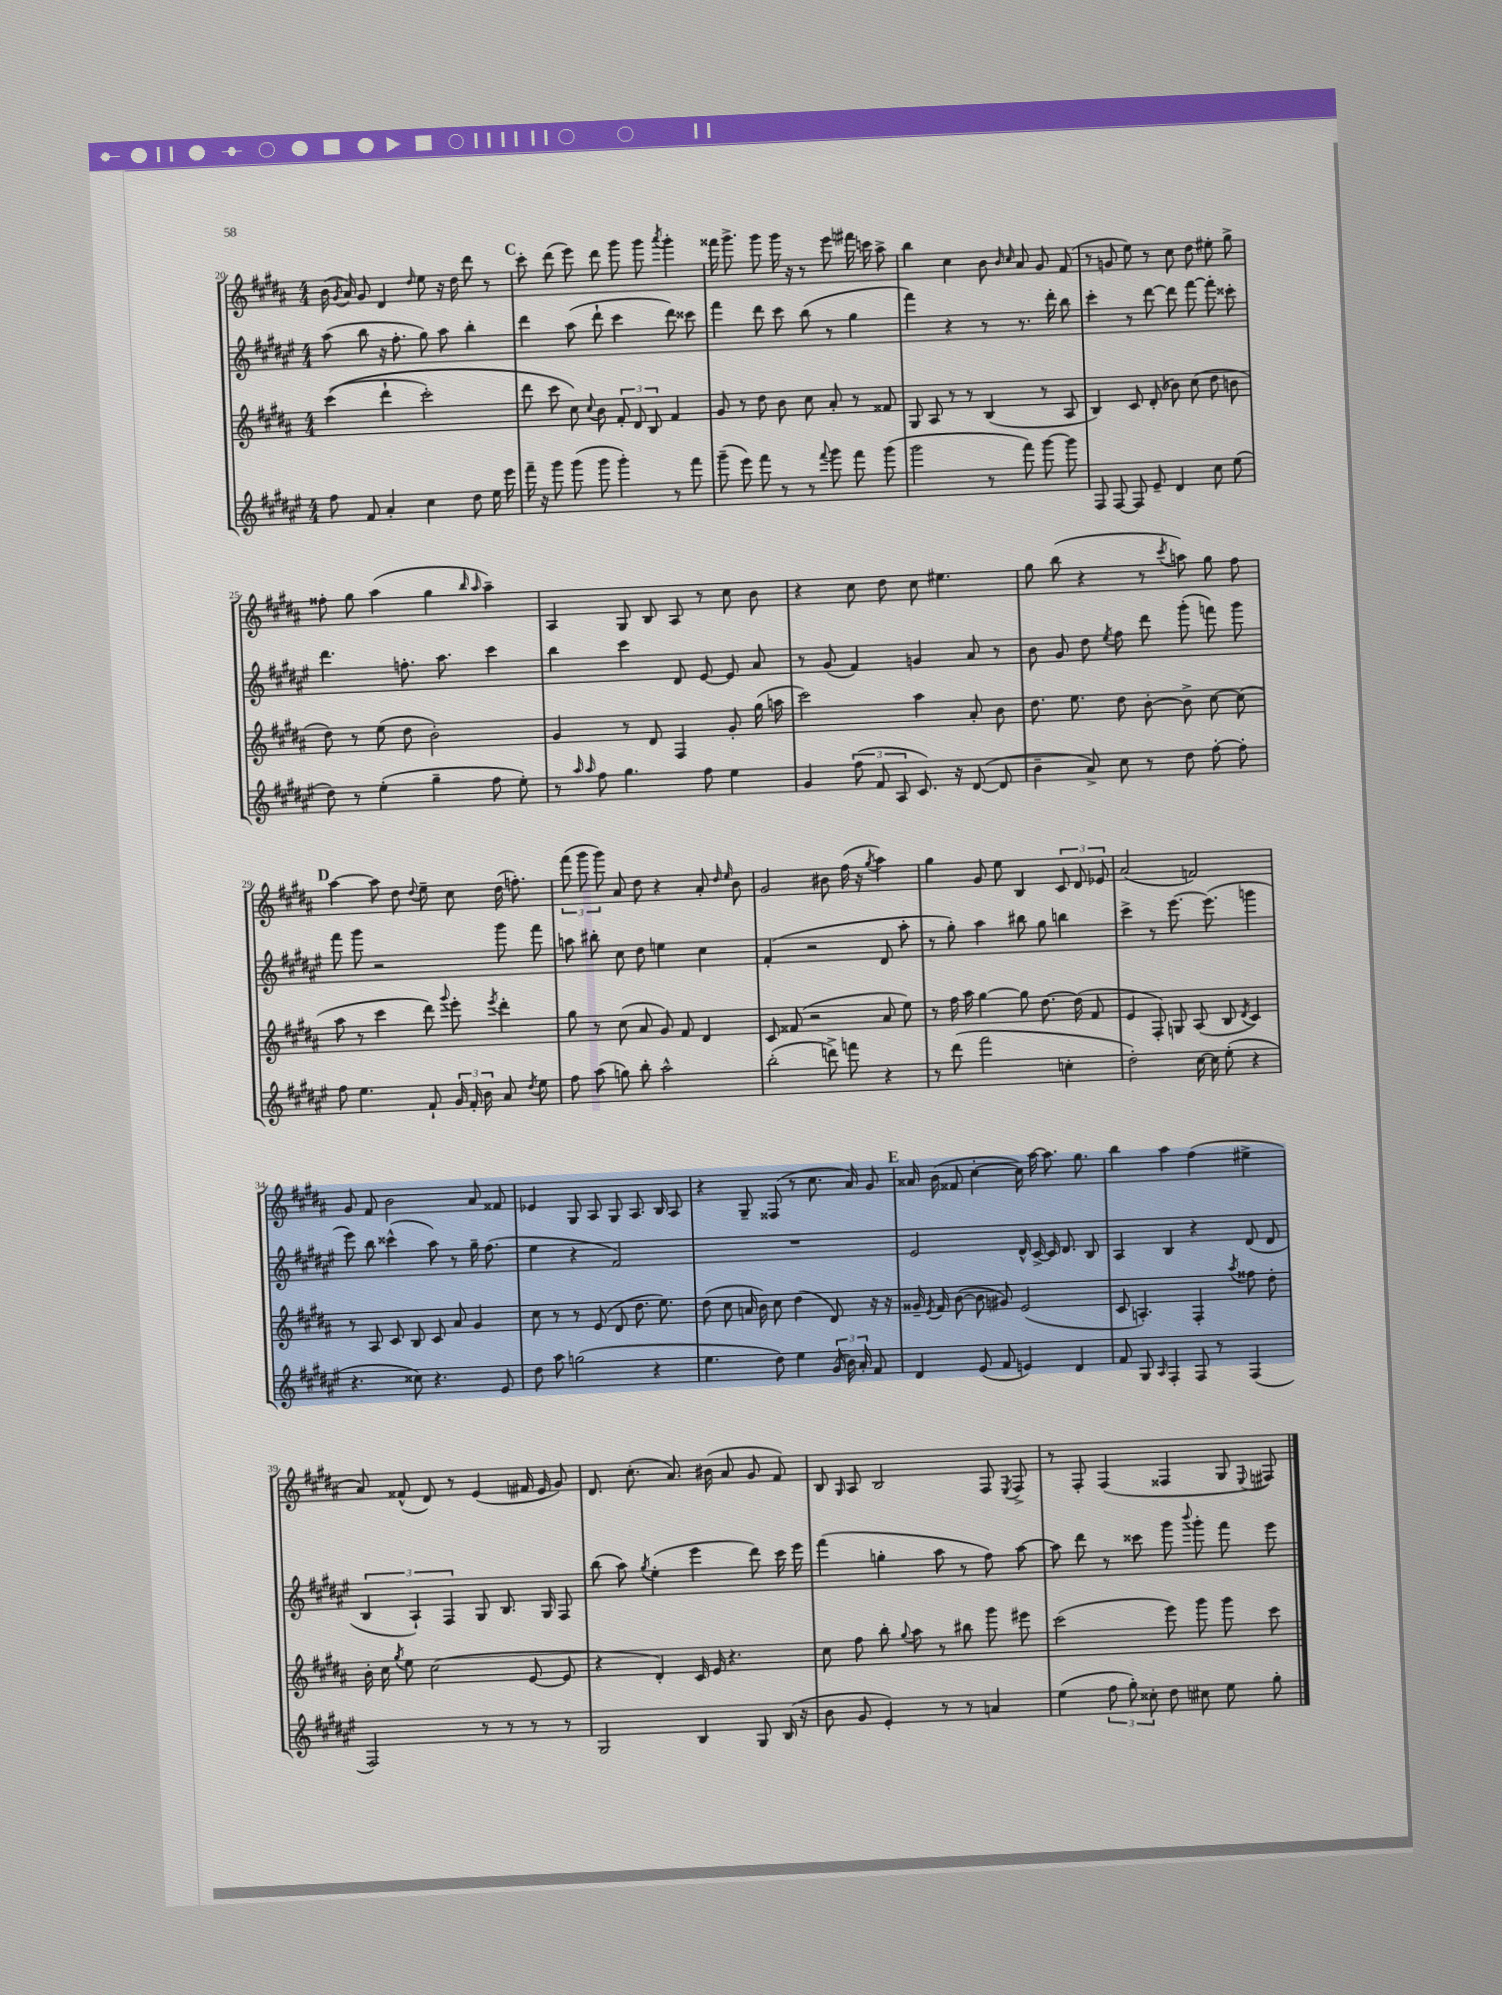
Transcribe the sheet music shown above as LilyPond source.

<<
\new StaffGroup <<
\new Staff = "s0" {
    \clef treble \key b \major \numericTimeSignature \time 4/4
    \autoBeamOff b'16( \acciaccatura { gis'8 } ais'16) gis'8 dis'4 \grace { dis''16 } e''8 r16 dis''16 dis'''8 r8 |
    \mark \markup { \bold "C" } cis'''8-. dis'''8( e'''8) dis'''8 gis'''8 gis'''8 \acciaccatura { ais'''8 } gis'''4-. |
    fisis'''16 gis'''8.-> gis'''8 gis'''16 r16 r8 e'''8 fis'''16 c'''16 ais''8-> |
    b''4 cis''4 b'8 \grace { b'16 cis''16 } ais'8 gis'8 fis'8( |
    r8 g'8 e''8) r8 cis''8 dis''8 eis''8-. gis''8-> |
    fisis''8-. gis''8 ais''4( gis''4 \grace { b''16 ais''16 } ais''4--) |
    ais4 gis8 b8 ais8 r8 cis''8 b'8 |
    r4 cis''8 dis''8 cis''8 eis''4. |
    gis''8 b''8( r4 r8 \acciaccatura { cis'''8 } a''8) gis''8 fis''8 |
    \mark \markup { \bold "D" } ais''4~ ais''8 dis''8 \appoggiatura { dis''8 } e''8-- cis''8 dis''16( f''8.-.) |
    \tuplet 3/2 { fis'''8( gis'''8 gis'''8) } ais'8 dis''8 r4 ais'8-. \grace { dis''16 e''16 } b'8 |
    gis'2 bis'8 fis''16( r16 \acciaccatura { gis''8 } ais''4) |
    gis''4 gis'8 e''8 b4 \tuplet 3/2 { cis'8 dis'8 ees'8 } |
    ais'2( f'2) |
    gis'8 fis'8 b'2 ais'8 fisis'8 |
    ees'4 gis8 ais8 gis8 ais8. b16 ais8 |
    r4 gis8-- fisis8( r8 cis''8. ais'16) gis'8 |
    \mark \markup { \bold "E" } aisis'16 b'16( fisis'8 cis''4~-. cis''16) ais''16~ ais''8. gis''8. |
    b''4 ais''4 fis''4( eis''4-> |
    ais'8) fisis'8-^( dis'8) r8 e'4( fis'16 e'16 gis'8) |
    dis'8. cis''8.-.( ais'8.) bis'16( ais'8 gis'8 fis'8) |
    b8 \grace { gis16 } ais8 b2 fis8 \acciaccatura { e8 } fis8-> |
    r8 fis8-. fis4( fisis4 gis8 \appoggiatura { e8 } fis8) \bar "|." |
}
\new Staff = "s1" {
    \clef treble \key fis \major \numericTimeSignature \time 4/4
    \autoBeamOff ais''8( b''8 r16 fis''8.-. gis''8) ais''8 b''4-. |
    \mark \markup { \bold "C" } dis'''4 ais''8( dis'''8-! cis'''4 dis'''8) cisis'''8 |
    fis'''4 dis'''8 cis'''8 b''8( r8 gis''4 |
    fis'''4) r4 r8 r8. dis'''16-. b''8 |
    cis'''4-. r8 dis'''8~ dis'''8 fis'''8~ fis'''8-. cisis'''8-. |
    dis'''4. f''8.-. ais''8. cis'''4 |
    b''4 cis'''4 dis'8 eis'8~ eis'8 ais'8 |
    r8 gis'8( fis'4) g'4 ais'8 r8 |
    b'8 gis'8 dis''8 \acciaccatura { eis''8 } fis''8 dis'''8 gis'''8-.( f'''8) gis'''8 |
    \mark \markup { \bold "D" } fis'''8 gis'''8 r2 gis'''8 fis'''8 |
    a''8 bis''8-. cis''8 dis''8 e''4 cis''4 |
    fis'4-.( r2 dis'8 ais''8-. |
    r8 gis''8-.) ais''4 bis''8 gis''8 b''4 |
    cis'''4-> r8 eis'''8.~ eis'''8.( g'''4 |
    eis'''8) b''8 cisis'''4-^( ais''8) r8 gis''16-- fis''8.( |
    eis''4 r4 fis'2) |
    R1 |
    \mark \markup { \bold "E" } eis'2 dis'16-^ cis'16~-> cis'16 dis'8. b8 |
    ais4 b4 r4 dis'8( dis'8 |
    \tuplet 3/2 { b4 ais4-!) fis4 } gis8 b8. gis16 fis8 |
    b''8( ais''8) \acciaccatura { gis''8 } eis''4-.( eis'''4 dis'''8) cis'''16 eis'''16 |
    fis'''4( g''4-. ais''8 r8 fis''8) ais''8~ |
    ais''8 dis'''8 r8 cisis'''8 gis'''8 \appoggiatura { b'''8 } gis'''8-. fis'''8 eis'''8 \bar "|." |
}
\new Staff = "s2" {
    \clef treble \key b \major \numericTimeSignature \time 4/4
    \autoBeamOff cis'''4(\( dis'''4-! cis'''2-.) |
    \mark \markup { \bold "C" } dis'''8 cis'''8 cis''8\) \appoggiatura { cis''8 } b'8 \tuplet 3/2 { fis'8-. dis'8 b8 } fis'4 |
    gis'8 r8 dis''8 b'8 cis''8 ais'8-. r8 fisis'8 |
    gis8 ais8 r8 r8 b4( r8 ais8 |
    b4) cis'8 dis'8-.( bes'8) cis''8( dis''8 b'8 |
    dis''8) r8 e''8( dis''8 b'2-.) |
    gis'4 r8 dis'8 fis4 gis'8-. gis''16( a''16 |
    cis'''2) ais''4 ais'8-. b'8 |
    dis''8. e''8. dis''8 b'8~-. b'8-> cis''8~ cis''8( |
    \mark \markup { \bold "D" } ais''8 r8 cis'''4 dis'''8) \appoggiatura { gis'''8 } e'''8-. \acciaccatura { e'''8 } dis'''4-. |
    gis''8 r8 cis''8( ais'8 gis'8) fis'8 dis'4 |
    cis'8 fisis'8( r2 ais'8 e''8) |
    r8 fis''16 ais''16 gis''4~ gis''8 dis''8.~ dis''16( fis'8 |
    e'4 fis8-.) g8 ais8( b8 \acciaccatura { dis'8 } cis'4) |
    r8 ais8 cis'8 b8 cis'8 ais'8 gis'4 |
    cis''8 r8 r8 e'8( dis'8 dis''8. e''8.) |
    dis''8( cis''8 a'16 b'16) cis''8 dis''4( dis'8) r16 r16 |
    \mark \markup { \bold "E" } gisis'16-- \acciaccatura { e'8 } fis'16 b'8~( b'8 gis'8) e'2( |
    cis'8 a4.-.) fis4-. \acciaccatura { ais''8 } fisis''8 dis''8-. |
    b'16-. cis''16 \acciaccatura { gis''8 } e''8 cis''2( e'8~ e'8 |
    r4 dis'4-.) cis'16 e'16 r4. |
    cis''8 fis''8 b''8-. \appoggiatura { gis''8 } ais''8 r8 bis''8 gis'''8 eis'''8 |
    cis'''2( e'''8) gis'''8 gis'''8 cis'''8 \bar "|." |
}
\new Staff = "s3" {
    \clef treble \key fis \major \numericTimeSignature \time 4/4
    \autoBeamOff fis''8 fis'8 ais'4-. cis''4 dis''8 eis''16 eis'''16 |
    \mark \markup { \bold "C" } fis'''16-- r16 gis'''8 gis'''8( gis'''8 gis'''4-.) r8 fis'''8 |
    gis'''8--( eis'''8) fis'''8 r8 r8 \appoggiatura { fis'''8 } gis'''8 fis'''8 gis'''8( |
    gis'''2 r8 fis'''8) gis'''8~ gis'''8 |
    fis8 fis8~ fis8 eis'8-- dis'4 cis''8 eis''8( |
    dis''8) r8 eis''4-.( gis''4-- fis''8 eis''8-.) |
    r8 \grace { ais''16 ais''16 } fis''8 gis''4. fis''8 eis''4 |
    gis'4 \tuplet 3/2 { fis''8( fis'8 ais8 } cis'8.) r16 dis'8~( dis'8 |
    b'4-- ais'8->) cis''8 r8 dis''8 fis''8~-. fis''8-. |
    \mark \markup { \bold "D" } fis''8 eis''4. fis'8-! \tuplet 3/2 { gis'16 fis'16-. b'16 } ais'8 \acciaccatura { dis''8 } eis''8 |
    fis''8 ais''8( g''8) b''8-. ais''2-^ |
    b''2-.( d'''8->) f'''8 r4 |
    r8 dis'''8( fis'''2 c''4-. |
    dis''2-.) cis''16~ cis''16 eis''8-.( r4 |
    r4. cisis''8) r4. eis'8 |
    dis''8 ais''8 g''2( r4 |
    eis''4. dis''8) eis''4 \tuplet 3/2 { gis'16( b'16) ais'16-. } fis'8 |
    \mark \markup { \bold "E" } dis'4 eis'8( fis'8 e'4) dis'4 |
    fis'8 gis8 \grace { ais16 } fis4-. fis8 r8 fis4( |
    fis2) r8 r8 r8 r8 |
    gis2 b4 gis8 b16( r16 |
    b'8 gis'8 eis'4-.) r8 r8 a'4 |
    eis''4( \tuplet 3/2 { fis''8 gis''8-.) cisis''8-. } dis''8 cis''8 eis''8 gis''8-. \bar "|." |
}
>>
>>
\layout { \context { \Score currentBarNumber = #20 } }
